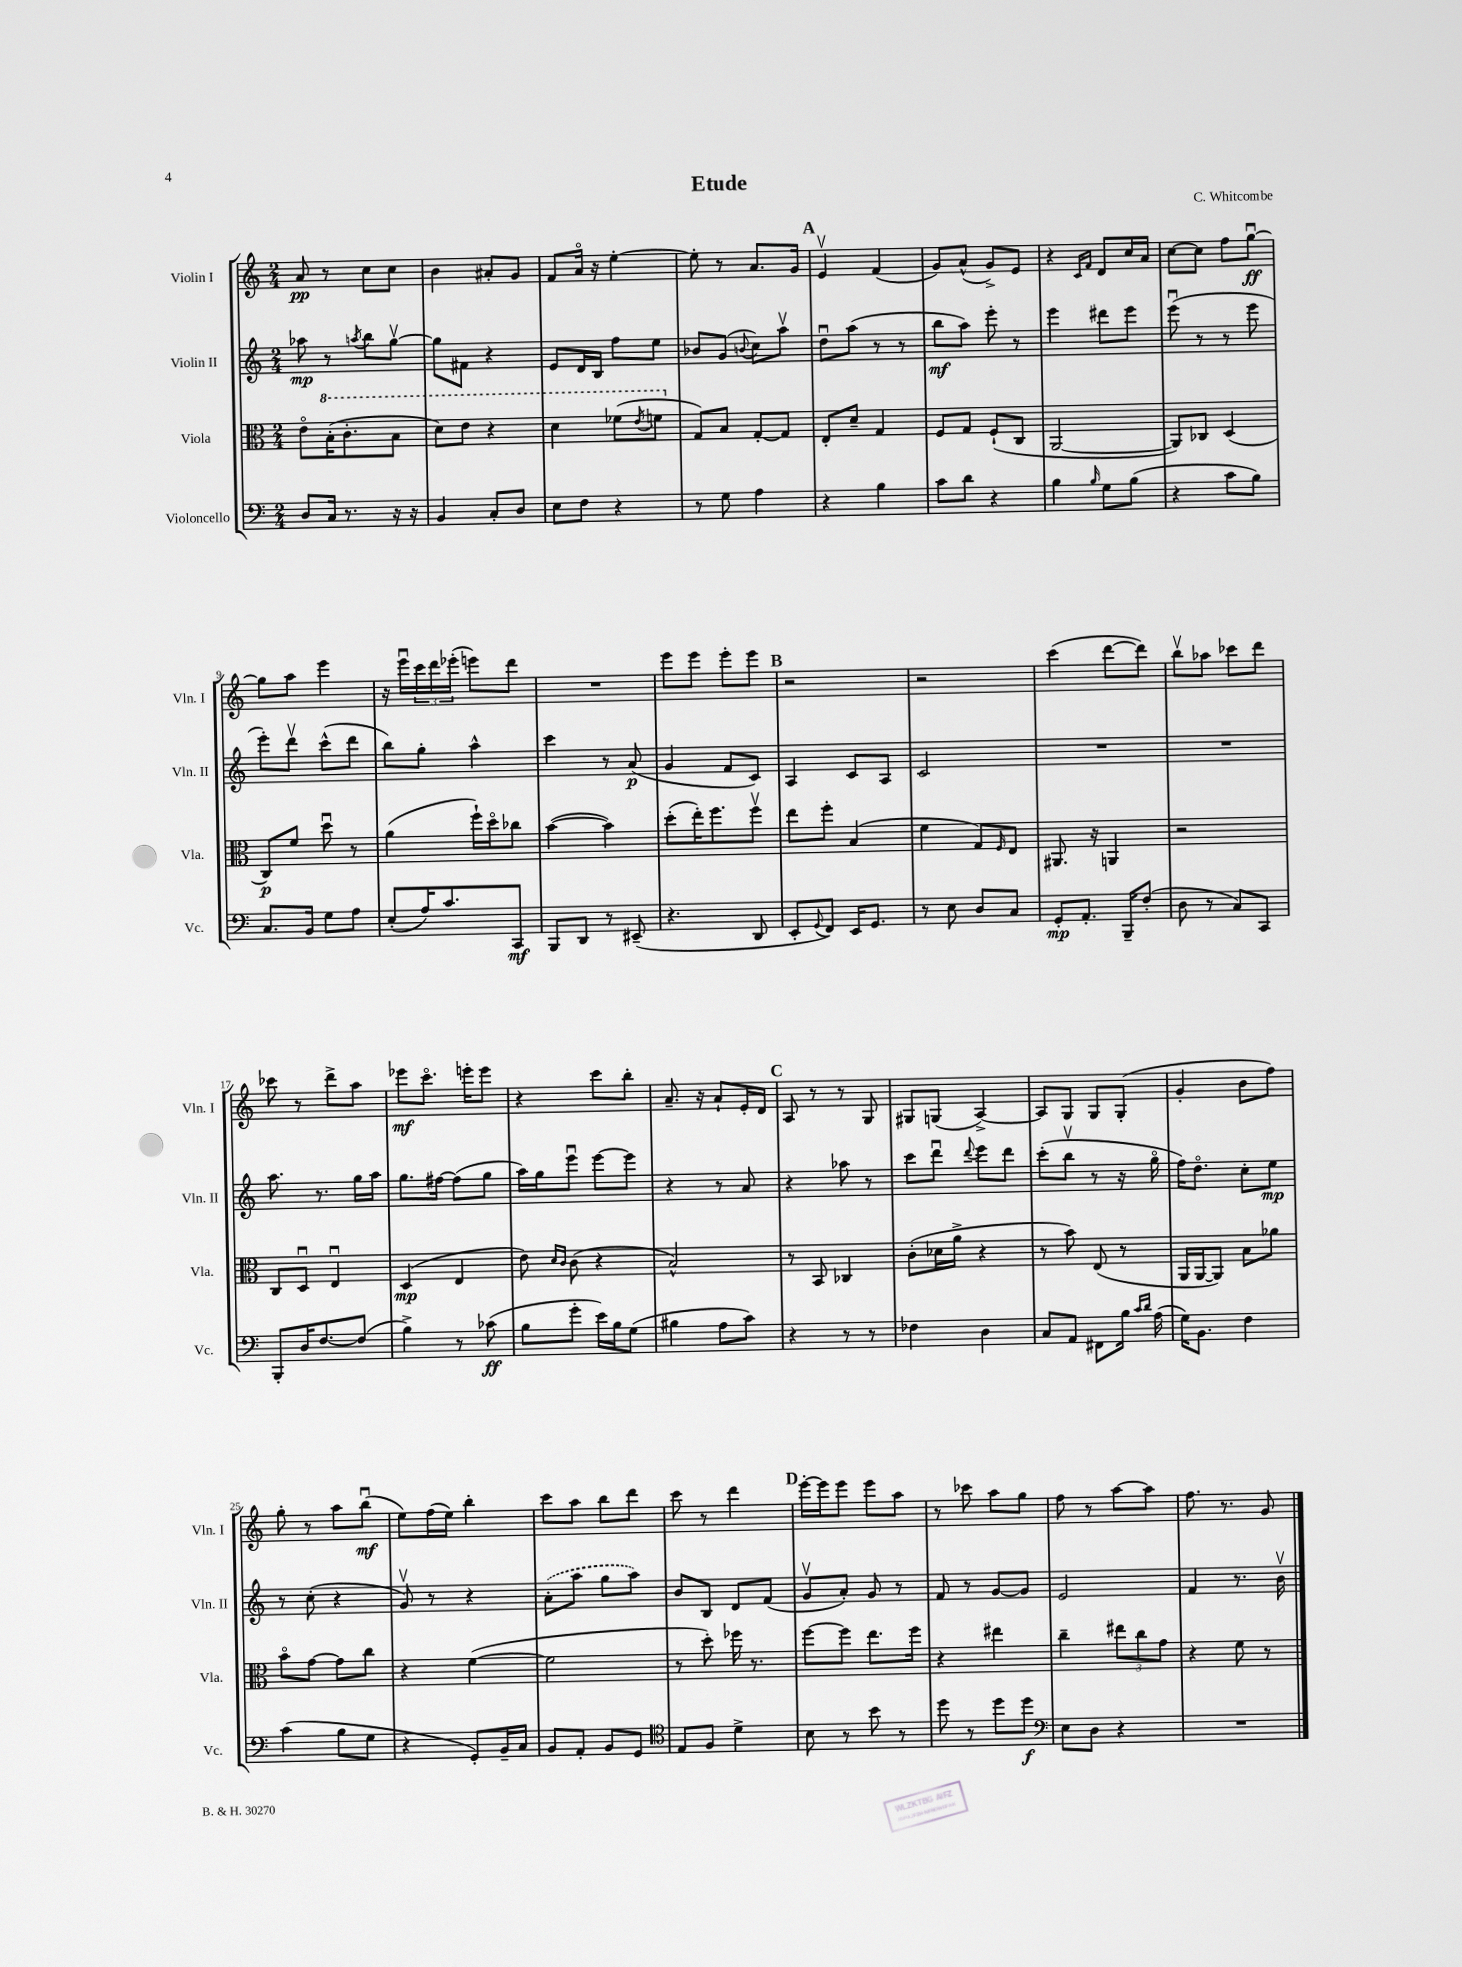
\header { title = "Etude" composer = "C. Whitcombe" }
<<
\new StaffGroup <<
\new Staff = "s0" \with { instrumentName = "Violin I" shortInstrumentName = "Vln. I" } {
    \clef treble \key c \major \numericTimeSignature \time 2/4
    a'8\pp r8 c''8 c''8 |
    b'4 ais'8-. g'8 |
    f'8 a'16\flageolet r16 e''4~-. |
    e''8-. r8 a'8. g'16 |
    \mark \markup { \bold "A" } e'4\upbow f'4( |
    g'8) a'8-^( g'8->) e'8 |
    r4 \grace { c'16 f'16 } d'8 c''16 a'16 |
    c''8~ c''8 f''8 g''8~\downbow\ff |
    g''8 a''8 e'''4 |
    r16 e'''16\downbow \tuplet 3/2 { c'''16 d'''16 ees'''16-.( } e'''8) d'''8 |
    R2 |
    e'''8 e'''8 e'''8-. e'''8 |
    \mark \markup { \bold "B" } r2 |
    r2 |
    c'''4( d'''8~ d'''8) |
    b''8\upbow aes''8 ces'''8 d'''8 |
    ces'''8 r8 d'''8-> a''8 |
    ees'''8\mf c'''8.\flageolet e'''16-. e'''8 |
    r4 c'''8 b''8-. |
    a'8.-- r16 a'8-! e'16-. d'16 |
    \mark \markup { \bold "C" } a8 r8 r8 g8 |
    gis8 g8( a4~->) |
    a8 g8 g8 g8-.( |
    g'4-. b'8 f''8) |
    g''8-. r8 a''8 b''8\downbow\mf( |
    e''8) f''16( e''16) b''4-. |
    c'''8 a''8 b''8 d'''8 |
    c'''8 r8 d'''4 |
    \mark \markup { \bold "D" } e'''16~-. e'''16 e'''8 e'''8 a''8 |
    r8 ces'''8 a''8 g''8 |
    f''8 r8 a''8~ a''8 |
    f''8. r8. g'8 \bar "|." |
}
\new Staff = "s1" \with { instrumentName = "Violin II" shortInstrumentName = "Vln. II" } {
    \clef treble \key c \major \numericTimeSignature \time 2/4
    aes''8\mp r8 \acciaccatura { a''8 } b''8 g''8~\upbow |
    g''8 fis'8 r4 |
    e'8 d'16 b16 f''8 e''8 |
    bes'8 g'8( \appoggiatura { b'8 } c''8) a''8\upbow |
    \mark \markup { \bold "A" } d''8\downbow a''8( r8 r8 |
    b''8\mf a''8) e'''8-. r8 |
    e'''4 dis'''8 e'''8 |
    e'''8\downbow( r8 r8 e'''8 |
    e'''8-.) d'''8\upbow c'''8-^( d'''8 |
    b''8) g''8-. a''4-^ |
    c'''4 r8 a'8\p( |
    g'4 f'8 c'8) |
    \mark \markup { \bold "B" } a4 c'8 a8 |
    c'2 |
    R2 |
    R2 |
    a''8. r8. g''16 a''16 |
    g''8. fis''16~ fis''8( g''8 |
    a''16) g''16 e'''8\downbow e'''8~ e'''8 |
    r4 r8 a'8 |
    \mark \markup { \bold "C" } r4 aes''8 r8 |
    c'''8 d'''8\downbow \appoggiatura { d'''8 } e'''8 d'''8 |
    c'''8-.( b''8\upbow r8 r16 g''16\flageolet |
    f''16) d''8.\flageolet c''8-. e''8\mp |
    r8 c''8-.( r4 |
    g'8\upbow) r8 r4 |
    \once \slurDashed a'8-.( a''8 g''8 a''8) |
    b'8 b8 d'8 f'8( |
    \mark \markup { \bold "D" } g'8\upbow a'8-.) g'8 r8 |
    f'8 r8 g'8~ g'8 |
    e'2 |
    f'4 r8. b'16\upbow \bar "|." |
}
\new Staff = "s2" \with { instrumentName = "Viola" shortInstrumentName = "Vla." } {
    \clef alto \key c \major \numericTimeSignature \time 2/4
    e'8\flageolet \ottava #1 b'16-.( c''8.-. b'8 |
    d''8) e''8 r4 |
    d''4 fes''8( \acciaccatura { e''8 } f''8 \ottava #0 |
    g8) b8 g8~-. g8 |
    \mark \markup { \bold "A" } e8-. d'8-- g4 |
    f8 g8 f8-!( c8 |
    a,2~ |
    a,8) ces8 d4( |
    c8\p) f'8 d''8\downbow r8 |
    a'4( f''16-!) d''16\flageolet ces''8 |
    b'4~( b'4) |
    d''8-.( e''16-.) f''8. f''8\upbow |
    \mark \markup { \bold "B" } e''8 f''8-. b4( |
    f'4 g8) \grace { f16 } e8 |
    ais,8. r16 a,4 |
    r2 |
    c8 d8\downbow e4\downbow |
    d4\mp( e4 |
    e'8) \grace { d'16 c'16 } c'8( r4 |
    b2-^) |
    \mark \markup { \bold "C" } r8 b,8 ces4 |
    c'8-.( des'16 a'16-> r4 |
    r8 b'8) e8( r8 |
    a,16 a,16~ a,8) b8 aes'8 |
    b'8\flageolet g'8~ g'8 c''8 |
    r4 f'4~( |
    f'2 |
    r8 d''8-.) fes''16 r8. |
    \mark \markup { \bold "D" } f''8~ f''8 e''8. f''16 |
    r4 eis''4 |
    c''4-- \tuplet 3/2 { eis''8 c''8 g'8 } |
    r4 f'8 r8 \bar "|." |
}
\new Staff = "s3" \with { instrumentName = "Violoncello" shortInstrumentName = "Vc." } {
    \clef bass \key c \major \numericTimeSignature \time 2/4
    d8 c16 r8. r16 r16 |
    b,4 c8-. d8 |
    e8 f8 r4 |
    r8 g8 a4 |
    \mark \markup { \bold "A" } r4 b4 |
    c'8 d'8 r4 |
    b4 \grace { b16 } g8 b8( |
    r4 c'8 b8) |
    c8. b,16 g8 a8 |
    e8-.( a16) c'8. c,8\mf |
    b,,8 d,8 r8 eis,8--( |
    r4. d,8 |
    \mark \markup { \bold "B" } e,8-. \appoggiatura { g,8 } f,8) e,16 g,8. |
    r8 e8 d8 c8 |
    g,8-.\mp a,8.-. b,,16-- f8-.( |
    d8 r8 c8) c,8 |
    b,,8-. d16 f8.~ f8( |
    b4->) r8 ces'8\ff( |
    b8 g'8-. e'16) b16 g8( |
    bis4 a8 c'8) |
    \mark \markup { \bold "C" } r4 r8 r8 |
    fes4 d4 |
    c8 a,8 fis,8 b16 \grace { c'16 d'16 } a16( |
    g16) b,8. f4 |
    c'4( b8 g8 |
    r4 g,8-.) b,16-- c16 |
    b,8 a,8-. b,8 g,8 |
    \clef tenor e8 f8 d'4-> |
    \mark \markup { \bold "D" } b8 r8 b'8 r8 |
    d''8 r8 d''8 d''8\f |
    \clef bass e8 d8 r4 |
    R2 \bar "|." |
}
>>
>>
